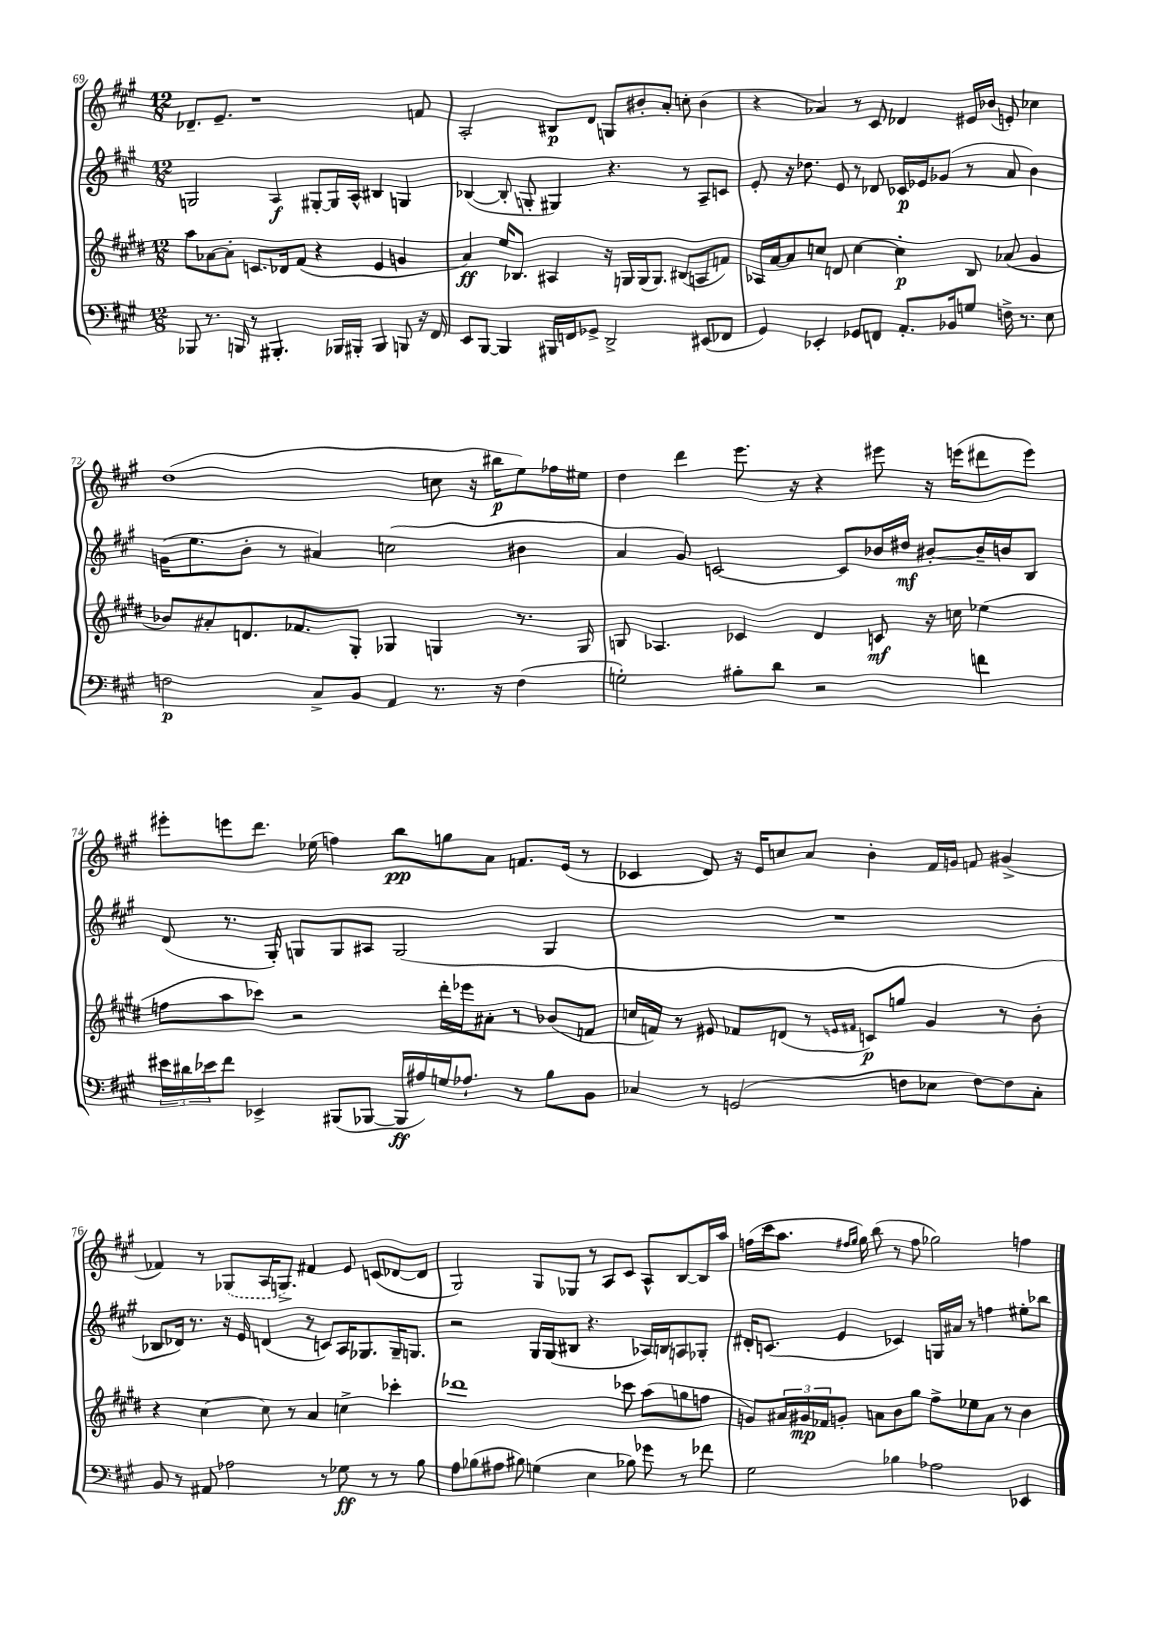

**kern	**dynam	**kern	**dynam	**kern	**dynam	**kern	**dynam
*part4	*part4	*part3	*part3	*part2	*part2	*part1	*part1
*staff4	*staff4	*staff3	*staff3	*staff2	*staff2	*staff1	*staff1
*clefF4	*	*clefG2	*	*clefG2	*	*clefG2	*
*k[f#c#g#]	*	*k[f#c#g#d#]	*	*k[f#c#g#]	*	*k[f#c#g#]	*
*M12/8	*	*M12/8	*	*M12/8	*	*M12/8	*
=69	=69	=69	=69	=69	=69	=69	=69
8BBB-X/	.	8aa\L	.	2Gn/	.	8.d-X~/L	.
8.r	.	[8a-X\	.	.	.	.	.
.	.	.	.	.	.	8.e~/J	.
.	.	8a-'\J]	.	.	.	.	.
16BBBn/	.	.	.	.	.	.	.
8r	.	8.cn/L	.	.	.	1r	.
4.BBB#X'/	.	.	.	4A/	f	.	.
.	.	16d-X/k	.	.	.	.	.
.	.	(8f#/J	.	.	.	.	.
.	.	4r	.	[8G#X'/L	.	.	.
16BBB-X/LL	.	.	.	16G#/L]	.	.	.
16BBB#X'/JJ	.	.	.	16A^^/JJ	.	.	.
4BBB#/	.	4e/	.	4B#X/	.	.	.
8BBBn/	.	4gn/	.	4Gn/	.	.	.
16r	.	.	.	.	.	8fn/	.
16FF#/	.	.	.	.	.	.	.
=70	=70	=70	=70	=70	=70	=70	=70
8EE/L	.	4a/)	ff	([4B-X/	.	2A'/	.
[8BBB/J	.	.	.	.	.	.	.
4BBB/]	.	16ee/KL	.	8B-'/]	.	.	.
.	.	8.B-X/J	.	.	.	.	.
.	.	.	.	8Gn'/	.	.	.
16BBB#X/LL	.	4A#X/	.	4G#X/)	.	8B#X/L	p
16FFn/J	.	.	.	.	.	.	.
8GG-X^/J	.	.	.	.	.	8d/J	.
2DD^/	.	16r	.	4.r	.	8Gn/L	.
.	.	16Gn/LL	.	.	.	.	.
.	.	(16G/J	.	.	.	8b#X'/	.
.	.	8.G/J)	.	.	.	.	.
.	.	.	.	.	.	8a'/J	.
.	.	(8B#X/L	.	8r	.	8ccn'\	.
(8EE#X/L	.	8An/	.	8A~/L	.	(4b#\	.
8FF-X/J	.	8fn/J)	.	8cn/J	.	.	.
=71	=71	=71	=71	=71	=71	=71	=71
4GG#/)	.	16A-X/LL	.	8e'/	.	4r	.
.	.	[16a/J	.	.	.	.	.
.	.	8a/]	.	16r	.	.	.
.	.	.	.	8.dd-X\	.	.	.
4EE-X'/	.	8ccn/J	.	.	.	4a-X/)	.
.	.	8dn/	.	8e/	.	.	.
8GG-X/L	.	[4cc\	.	8r	.	8r	.
8FFn/J	.	.	.	8d-X/	.	8c#/	.
8.AA'/L	.	4cc'\]	p	16c-X/LL	p	4d-X/	.
.	.	.	.	16e-X/J	.	.	.
.	.	.	.	(8g-X/J	.	.	.
16BB-X/k	.	.	.	.	.	.	.
8Gn/J	.	8B/	.	8r	.	16e#X/LL	.
.	.	.	.	.	.	(16b-X/JJ	.
16Fn^\	.	(8a-X/	.	8a/	.	8en'/)	.
8.r	.	.	.	.	.	.	.
.	.	4g#/	.	4b\)	.	4cc-X\	.
8E\	.	.	.	.	.	.	.
!!LO:LB:g=z
=72	=72	=72	=72	=72	=72	=72	=72
2Fn\	p	8b-X/L)	.	(16gn\KL	.	(1dd	.
.	.	.	.	8.ee\	.	.	.
.	.	8a#X'/	.	.	.	.	.
.	.	8.dn/	.	8b'\J	.	.	.
.	.	.	.	8r	.	.	.
.	.	8.f-X/	.	.	.	.	.
8C#^/L	.	.	.	4a#X/)	.	.	.
8BB/J	.	8G#'/J	.	.	.	.	.
4AA/	.	4G-X/	.	(2ccn\	.	.	.
8.r	.	4Gn/	.	.	.	8ccn\	.
.	.	.	.	.	.	16r	.
16r	.	.	.	.	.	16bb#X\KL	p
(4F\	.	8.r	.	4b#X\	.	8ee\)	.
.	.	.	.	.	.	16ff-X\L	.
.	.	16G/	.	.	.	16ee#X\JJ	.
=73	=73	=73	=73	=73	=73	=73	=73
2Gn'\)	.	8Gn/	.	4a/	.	4dd\	.
.	.	4.A-X/	.	.	.	.	.
.	.	.	.	8g#/)	.	4ddd\	.
.	.	.	.	[2cn/	.	.	.
8B#X'\L	.	4c-X/	.	.	.	8.eee\	.
8d\J	.	.	.	.	.	.	.
.	.	.	.	.	.	16r	.
2r	.	4d#/	.	.	.	4r	.
.	.	.	.	8c/L]	.	.	.
.	.	8cn/	mf	16b-X/L	.	8eee#X\	.
.	.	.	.	16dd#X/JJ	mf	.	.
.	.	16r	.	[8b#X'/L	.	16r	.
.	.	16ccn\	.	.	.	(16eeen\KL	.
4fn\	.	(4ee-X\	.	16b#~/L]	.	8ddd#X\	.
.	.	.	.	16bn/J	.	.	.
.	.	.	.	8B/J	.	8eee\J)	.
!!LO:LB:g=z
=74	=74	=74	=74	=74	=74	=74	=74
24e#X\LL	.	8ffn\L	.	(8d/	.	8eee#X'\L	.
24d#X\	.	.	.	.	.	.	.
24e-X\J	.	.	.	.	.	.	.
8f#\J	.	8aa\	.	8.r	.	8eeen\	.
4EE-X^/	.	8ccc-X\J)	.	.	.	8.ddd\J	.
.	.	.	.	16G#'/)	.	.	.
.	.	2r	.	8Gn/L	.	.	.
.	.	.	.	.	.	(16ee-X\	.
(8BBB#X/L	.	.	.	8G/	.	4ffn\)	.
[8BBB-X/J	.	.	.	8A#X/J	.	.	.
16BBB-/LL]	ff	.	.	(2G/	.	8bb\L	pp
16A#X/)	.	.	.	.	.	.	.
16Gn/J	.	16ddd#'\LL	.	.	.	8ggn\	.
8.A-X`/J	.	16eee-X\J	.	.	.	.	.
.	.	8a#X'\J	.	.	.	8a\J	.
8r	.	8r	.	.	.	8.fn/L	.
8B\L	.	(8b-X/L	.	4G/	.	.	.
.	.	.	.	.	.	(16e/Jk	.
8BB\J	.	8fn/J	.	.	.	8r	.
=75	=75	=75	=75	=75	=75	=75	=75
4C-X/	.	16ccn/LL	.	1.r	.	4c-X/	.
.	.	16fn/JJ)	.	.	.	.	.
.	.	8r	.	.	.	.	.
8r	.	8e#X/	.	.	.	8d/)	.
(2GGn/	.	8f-X/L	.	.	.	16r	.
.	.	.	.	.	.	16e/KL	.
.	.	(8dn/J	.	.	.	8ccn/	.
.	.	8r	.	.	.	8a/J	.
.	.	16qqen/LL	.	.	.	.	.
.	.	16qqf#X/JJ	.	.	.	.	.
.	.	8cn/L)	p	.	.	4b'\	.
8Fn\L	.	8ggn/J	.	.	.	.	.
8E-X\J	.	4g#/	.	.	.	16f#/LL	.
.	.	.	.	.	.	16gn/JJ	.
[8F\L)	.	.	.	.	.	8fn/	.
8F\]	.	8r	.	.	.	(4g#X^/	.
8C-'\J	.	8b'\	.	.	.	.	.
!!LO:LB:g=z
=76	=76	=76	=76	=76	=76	=76	=76
8BB/	.	4r	.	8B-X/L	.	4f-X/)	.
8r	.	.	.	16d-X/Jk)	.	.	.
.	.	.	.	8.r	.	.	.
8AA#X/	.	[4cc#\	.	.	.	8r	.
2A-X\	.	.	.	16r	.	(8G-X/L	.
.	.	.	.	16e/	.	.	.
.	.	8cc#\]	.	(4dn/	.	16A/K	.
.	.	.	.	.	.	8.Gn^/J)	.
.	.	8r	.	.	.	.	.
.	.	4a/	.	8r	.	4f#X/	.
8r	.	.	.	8cn/L)	.	.	.
8G-X\	ff	4ccn^\	.	16A/K	.	8e/	.
.	.	.	.	8.G-X/	.	.	.
8r	.	.	.	.	.	(8cn/L	.
8r	.	4ccc-X'\	.	16G-~/K	.	[8d-X/	.
.	.	.	.	8.Gn/J	.	.	.
8B\	.	.	.	.	.	8d-/J]	.
=77	=77	=77	=77	=77	=77	=77	=77
8A\L	.	1ddd-X	.	2r	.	2G#/)	.
(8B-X\	.	.	.	.	.	.	.
8A#X\J	.	.	.	.	.	.	.
8B#X\)	.	.	.	.	.	.	.
(4Gn\	.	.	.	16G#/LL	.	8G#/L	.
.	.	.	.	(16G#/J	.	.	.
.	.	.	.	8B#X/J	.	8G-X/J	.
4E\	.	.	.	4.r	.	8r	.
.	.	.	.	.	.	8A/L	.
8B-X\)	.	8ccc-X\	.	.	.	8c#/J	.
8g-X\	.	(8aa\L	.	16A-X/LL)	.	8A^^/L	.
.	.	.	.	16Bn/J	.	.	.
8r	.	8ggn\	.	8An/	.	[8B/	.
8f-X\	.	8ffn\J	.	8G-X'/J	.	16B/L]	.
.	.	.	.	.	.	16aa/JJ	.
=78	=78	=78	=78	=78	=78	=78	=78
2G#\	.	8gn/L)	.	16d#X'/KL	.	(16ffn\LL	.
.	.	.	.	(8.cn/J	.	16ccc#\J	.
.	.	24a#X/L	.	.	.	8.aa\J	.
.	.	24g#X/	mp	.	.	.	.
.	.	24f-X/J	.	.	.	.	.
.	.	8gn'/J	.	4e/	.	.	.
.	.	.	.	.	.	16qqff#X/LL	.
.	.	.	.	.	.	16qqgg#/JJ	.
.	.	.	.	.	.	16gg#\)	.
.	.	8an\L	.	.	.	(8bb\	.
4B-X\	.	8b\	.	4c-X/)	.	8r	.
.	.	8gg#\J	.	.	.	8ff#\	.
2A-X\	.	8ff#^\L	.	16Gn/LL	.	2gg-X\)	.
.	.	.	.	16a#X/JJ	.	.	.
.	.	8ee-X\	.	8r	.	.	.
.	.	8a\J	.	4ffn\	.	.	.
.	.	8r	.	.	.	.	.
4EE-X/	.	4b\	.	8ee#X'\L	.	4ffn\	.
.	.	.	.	8bb-X\J	.	.	.
==	==	==	==	==	==	==	==
*-	*-	*-	*-	*-	*-	*-	*-
